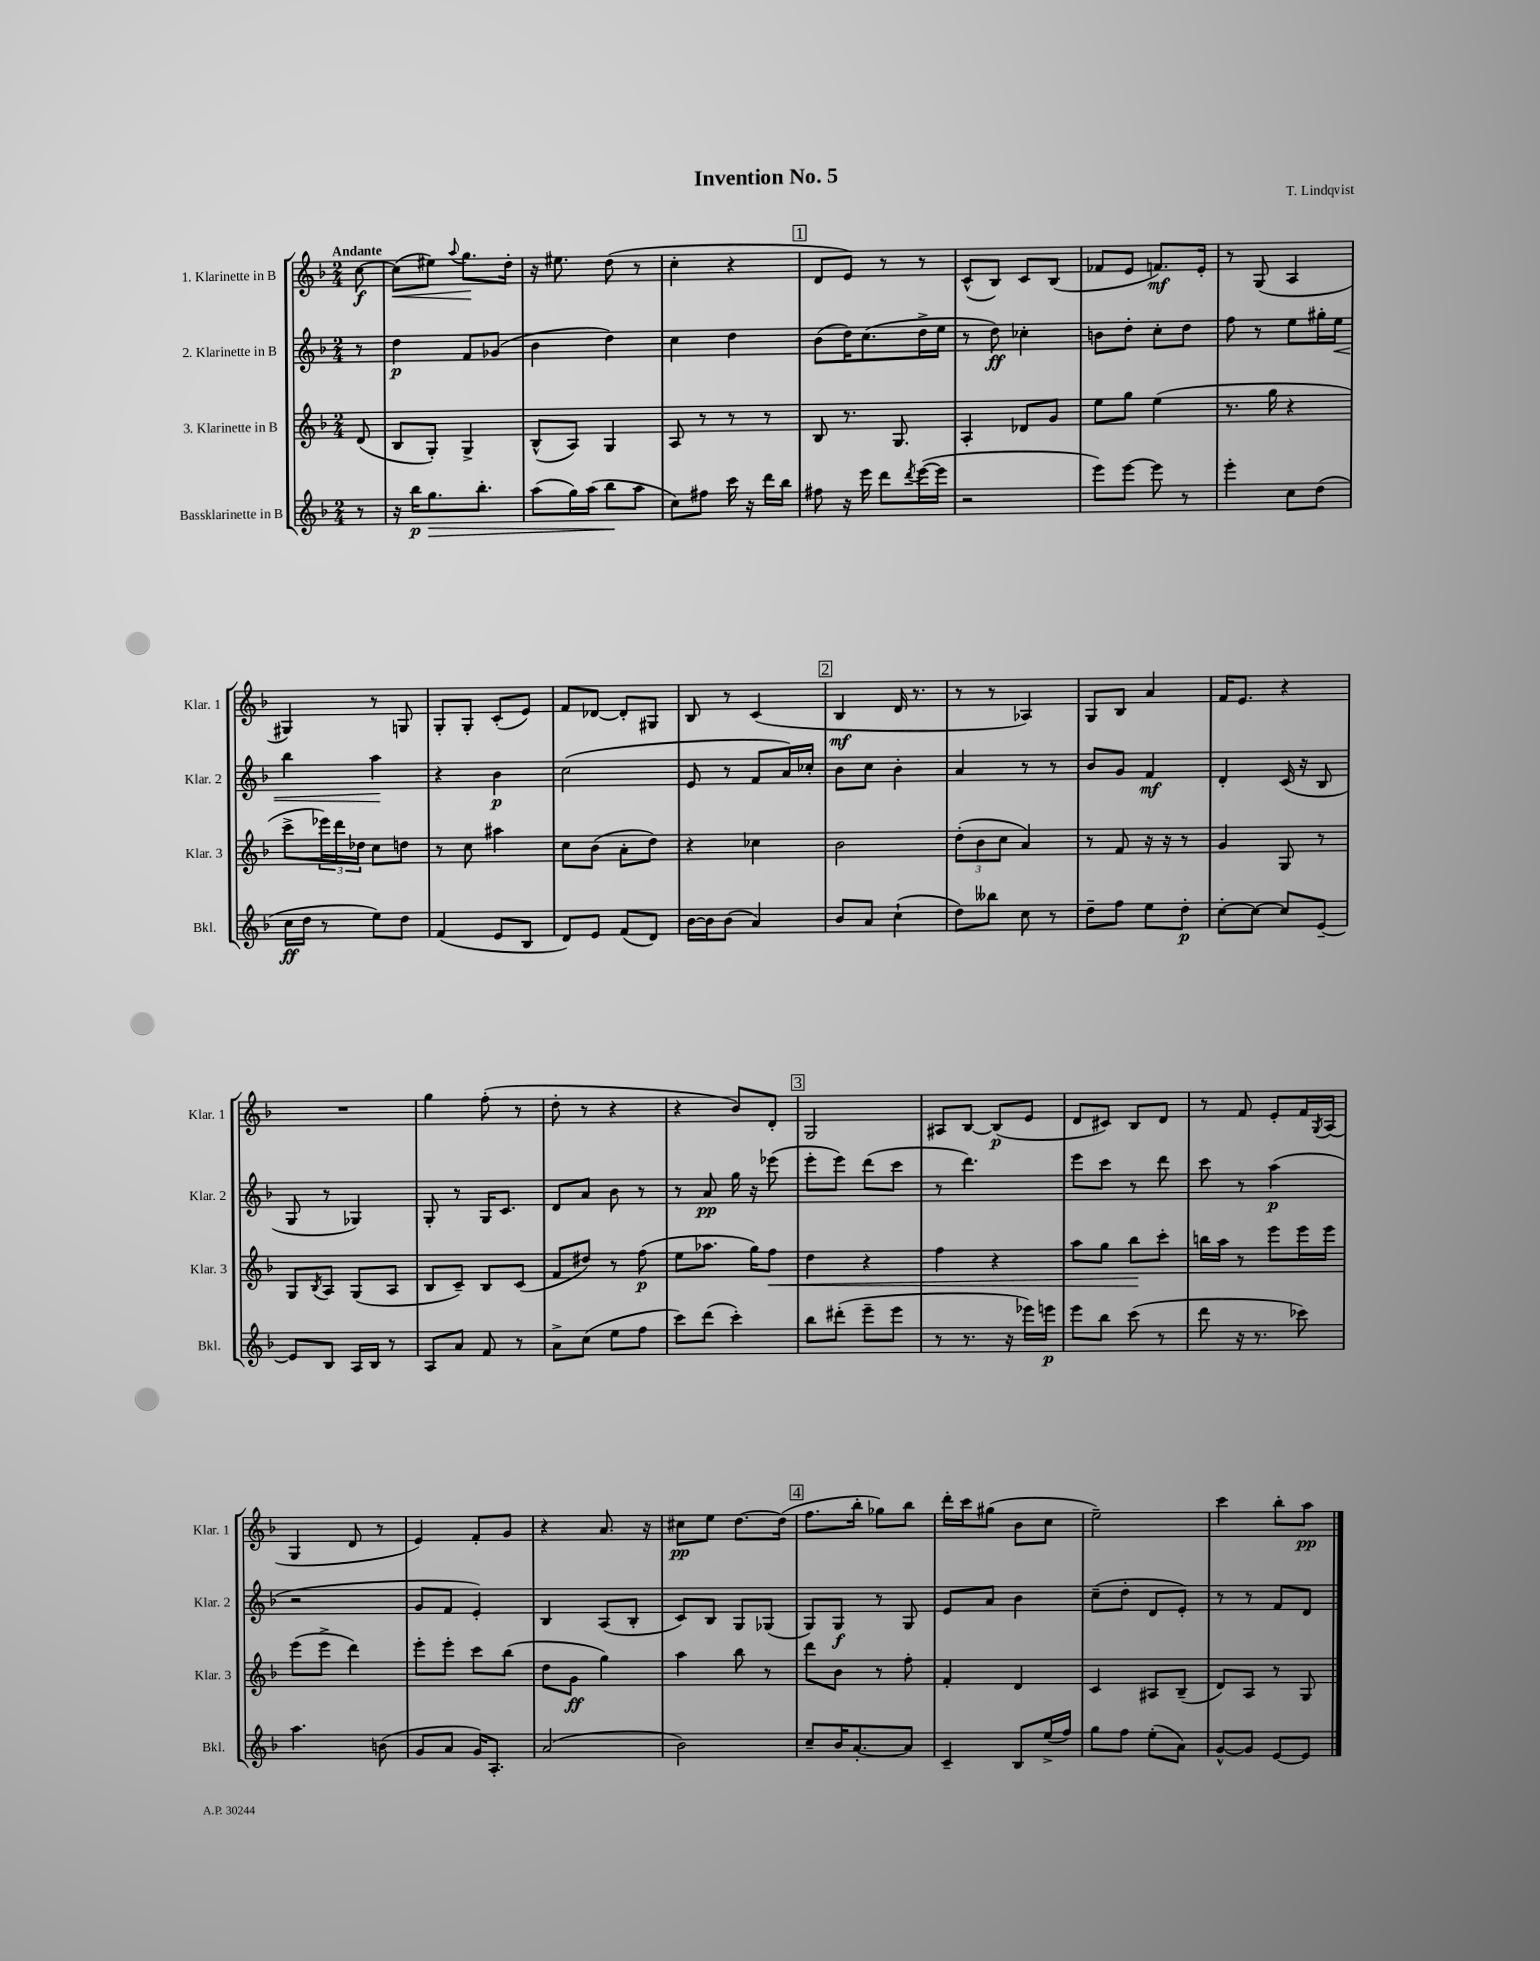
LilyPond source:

\header { title = "Invention No. 5" composer = "T. Lindqvist" }
<<
\new StaffGroup <<
\new Staff = "s0" \with { instrumentName = "1. Klarinette in B" shortInstrumentName = "Klar. 1" } {
    \clef treble \key f \major \numericTimeSignature \time 2/4 \partial 8 \tempo "Andante"
    c''8~\f |
    c''8\<( eis''8) \appoggiatura { a''8 } g''8.\! d''16-. |
    r16 eis''8. d''8( r8 |
    c''4-. r4 |
    \mark \markup { \box "1" } d'8 e'8) r8 r8 |
    c'8-^( bes8) c'8 bes8( |
    fes'8 e'8 f'8.\mf) e'16-. |
    r8 g8( a4 |
    gis4) r8 g8 |
    g8-. g8-. c'8-.( e'8) |
    f'8 des'8~ des'8-. gis8 |
    bes8 r8 c'4( |
    \mark \markup { \box "2" } bes4\mf d'16 r8. |
    r8 r8 aes4) |
    g8 bes8 a'4 |
    f'16 e'8. r4 |
    R2 |
    g''4 f''8-.( r8 |
    d''8-. r8 r4 |
    r4 bes'8) d'8-. |
    \mark \markup { \box "3" } g2 |
    ais8 bes8~ bes8\p( e'8 |
    d'8 cis'8) bes8 d'8 |
    r8 f'8 e'8-. f'16 \acciaccatura { g8 } a16( |
    g4 d'8 r8 |
    e'4) f'8-. g'8 |
    r4 a'8. r16 |
    cis''8\pp e''8 d''8.~ d''16( |
    \mark \markup { \box "4" } f''8. bes''16-. ges''8) bes''8 |
    d'''16-. c'''16 gis''8( bes'8 c''8 |
    e''2--) |
    c'''4 bes''8-. a''8\pp \bar "|." |
}
\new Staff = "s1" \with { instrumentName = "2. Klarinette in B" shortInstrumentName = "Klar. 2" } {
    \clef treble \key f \major \numericTimeSignature \time 2/4 \partial 8
    r8 |
    d''4\p f'8 ges'8( |
    bes'4 d''4) |
    c''4 d''4 |
    \mark \markup { \box "1" } bes'8( d''16) c''8.( d''16-> e''16 |
    r8 d''8\ff) ces''4-. |
    b'8 d''8-. c''8-. d''8 |
    f''8 r8 e''8 gis''16-. e''16\< |
    bes''4 a''4\! |
    r4 bes'4\p |
    c''2( |
    e'8 r8 f'8 a'16) ces''16-. |
    \mark \markup { \box "2" } bes'8 c''8 bes'4-. |
    a'4 r8 r8 |
    bes'8 g'8 f'4\mf |
    d'4-. c'16( r16 bes8 |
    g8 r8 ges4) |
    g8-. r8 g16 c'8. |
    d'8 a'8 bes'8 r8 |
    r8 a'8\pp g''16 r16 ees'''8( |
    \mark \markup { \box "3" } e'''8-. e'''8) d'''8( c'''8 |
    r8 d'''4.) |
    e'''8 c'''8 r8 d'''8 |
    c'''8 r8 a''4\p( |
    r2 |
    g'8 f'8 e'4-.) |
    bes4 a8( bes8-. |
    c'8) bes8 g8 ges8( |
    \mark \markup { \box "4" } g8) g8\f r8 g8 |
    e'8 a'8 bes'4 |
    c''8--( d''8-. d'8 e'8-.) |
    r8 r8 f'8 d'8 \bar "|." |
}
\new Staff = "s2" \with { instrumentName = "3. Klarinette in B" shortInstrumentName = "Klar. 3" } {
    \clef treble \key f \major \numericTimeSignature \time 2/4 \partial 8
    d'8( |
    bes8 g8-.) g4-> |
    bes8-^( a8) g4 |
    a8 r8 r8 r8 |
    \mark \markup { \box "1" } bes8 r8. g8. |
    a4-. des'8 g'8 |
    e''8 g''8 e''4( |
    r8. g''16 r4 |
    c'''8-> \tuplet 3/2 { ees'''16) d'''16 des''16 } c''8 d''8 |
    r8 c''8 ais''4 |
    c''8 bes'8( a'8-. d''8) |
    r4 ces''4 |
    \mark \markup { \box "2" } bes'2 |
    \tuplet 3/2 { d''8-.( bes'8 c''8 } a'4) |
    r8 f'8 r16 r16 r8 |
    g'4 g8 r8 |
    g8 \acciaccatura { bes8 } a8 g8( a8 |
    bes8 c'8--) bes8 c'8( |
    f'8 dis''8) r8 f''8\p( |
    e''8 aes''8. g''16) f''8\< |
    \mark \markup { \box "3" } d''4 r4 |
    f''4 r4 |
    a''8 g''8 bes''8\! c'''8-. |
    b''16 a''16 r8 e'''8 e'''16 e'''16 |
    e'''8( e'''8-> d'''4) |
    e'''8-. e'''8-. c'''8 bes''8( |
    d''8 g'8\ff g''4) |
    a''4 bes''8 r8 |
    \mark \markup { \box "4" } d'''8 bes'8 r8 f''8-. |
    f'4-. d'4 |
    c'4 ais8 bes8--( |
    d'8) a8 r8 g8 \bar "|." |
}
\new Staff = "s3" \with { instrumentName = "Bassklarinette in B" shortInstrumentName = "Bkl." } {
    \clef treble \key f \major \numericTimeSignature \time 2/4 \partial 8
    r8 |
    r16 bes''16\p g''8.\> bes''8.-. |
    a''8( g''16) a''16( bes''8\! a''8 |
    c''8) fis''8 c'''16 r16 d'''16 bes''16 |
    \mark \markup { \box "1" } fis''8 r16 e'''16 d'''8 \acciaccatura { d'''8 } e'''16~( e'''16 |
    r2 |
    e'''8) e'''8~ e'''8 r8 |
    e'''4-. c''8 d''8( |
    c''16\ff d''16 r8 e''8) d''8 |
    f'4( e'8 bes8 |
    d'8) e'8 f'8( d'8) |
    bes'16~ bes'16 bes'8( a'4) |
    \mark \markup { \box "2" } bes'8 a'8 c''4-!( |
    d''8) beses''8 c''8 r8 |
    d''8-- f''8 e''8 d''8-.\p |
    c''8~-. c''8~ c''8 e'8~-- |
    e'8 bes8 a16 bes16 r8 |
    a8 a'8 f'8 r8 |
    a'8-> c''8( e''8 f''8 |
    c'''8) d'''8( c'''4-.) |
    \mark \markup { \box "3" } bes''8 dis'''8-.( e'''8-- e'''8 |
    r8 r8. r16 ees'''16) e'''16\p |
    e'''8 bes''8 c'''8( r8 |
    d'''8 r16 r8. ces'''8) |
    a''4. b'8( |
    g'8 a'8 g'16) a8.-. |
    a'2( |
    bes'2) |
    \mark \markup { \box "4" } c''8-- bes'16 a'8.~-. a'8 |
    c'4-- bes8 e''16->( f''16) |
    g''8 f''8 e''8-.( a'8) |
    g'8~-^ g'8 e'8~ e'8 \bar "|." |
}
>>
>>
\layout { \context { \Score \remove "Bar_number_engraver" } }
